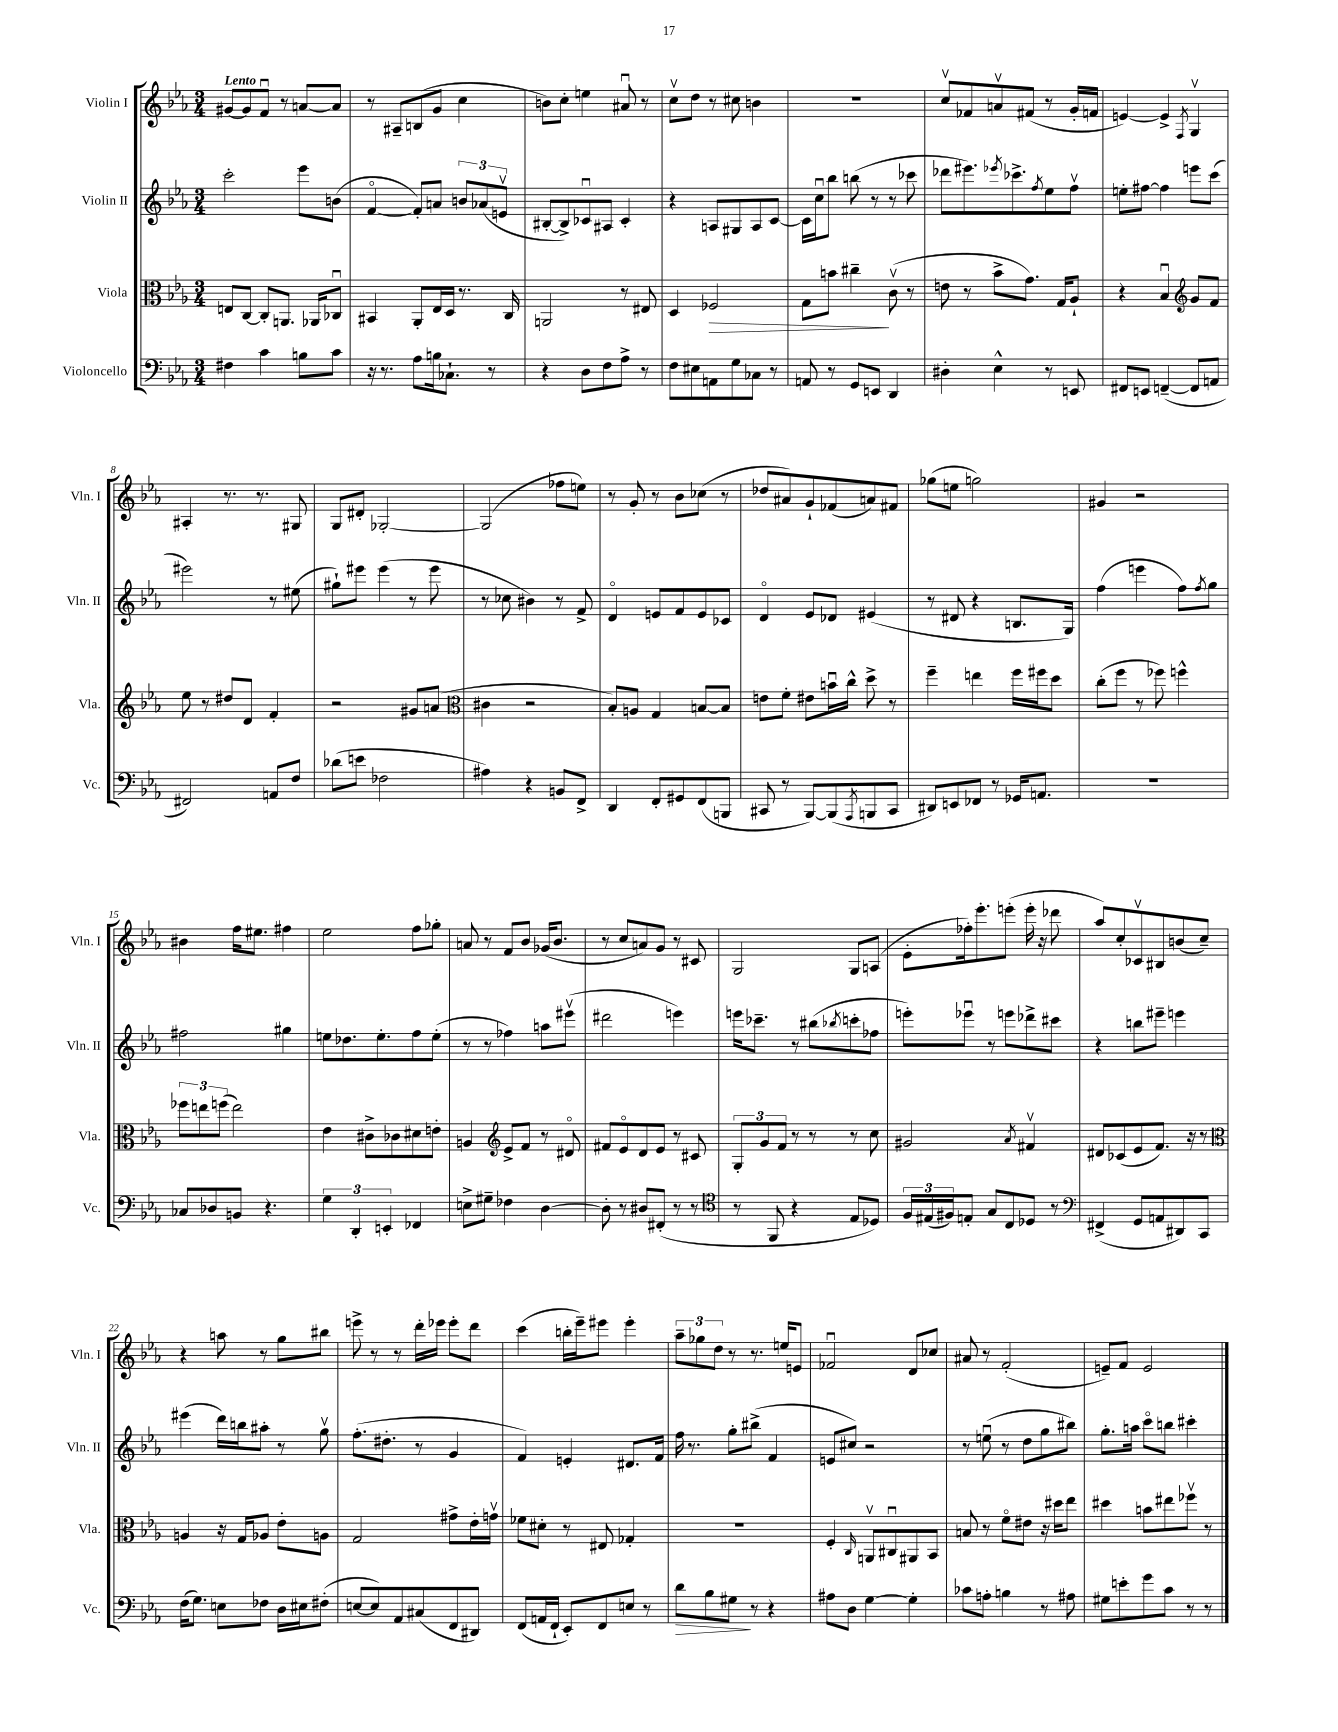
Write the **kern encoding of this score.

**kern	**kern	**kern	**kern
*staff4	*staff3	*staff2	*staff1
*clefF4	*clefC3	*clefG2	*clefG2
*k[b-e-a-]	*k[b-e-a-]	*k[b-e-a-]	*k[b-e-a-]
*M3/4	*M3/4	*M3/4	*M3/4
4F#	8E	2ccc'	[8g#
.	[8C	.	8g#]
4c	8C']	.	8fu
.	8.AA	.	8r
8B	.	8eee-	[8a
.	16AA-	.	.
8c	8C-u	(8b	8a]
=	=	=	=
16r	4BB#	[4fo	8r
8.r	.	.	.
.	.	.	8A#~
8A-	8AA-'	8f'])	(8B
16B	16E-	8a	8g
8.C-`	16D	.	.
.	8.r	12b	4cc
.	.	(12a-	.
8r	.	.	.
.	.	12ev	.
.	16C	.	.
=	=	=	=
4r	2AA	[8B#'	8b)
.	.	8B#^])	8cc'
8D	.	8c-u	4ee
8F	.	8A#	.
8A-^	8r	4c-'	8a#u
8r	8E#	.	8r
=	=	=	=
8F	4D	4r	8ccv
8E#	.	.	8dd
8AA	2F-	8A	8r
8G	.	8G#	8cc#
8C-	.	8A	4b
8r	.	[8c	.
=	=	=	=
8AA	8G	16c]	2.r
.	.	16ccu	.
8r	8b	8bb-	.
8GG	4cc#~	(8bb	.
8EE	.	8r	.
4DD	(8cv	8r	.
.	8r	8ccc-	.
=	=	=	=
4D#'	8e	8ddd-	8ccv
.	8r	8.eee#)	8f-
4E-^^	8b-^	.	8av
.	.	8qeee-	.
.	.	8.ccc-^	.
.	8.g)	.	(8f#
.	.	8qff	.
8r	.	8ee-	8r
.	16G	.	.
8EE	8A-`	8ffv	16g'
.	.	.	16f
=	=	=	=
8FF#	4r	8ee'	[4e)
8EE	.	[8ff#	.
([4FF~	4B-u	4ff#]	4e^]
*	*clefG2	*	*
.	.	.	8qF
8FF]	8g	8eee	4Gv
8AA	8f	(8ccc	.
=	=	=	=
2FF#)	8ee-	2eee#)	4A#'
.	8r	.	.
.	8dd#	.	8.r
.	8d	.	.
.	.	.	8.r
8AA	4f'	8r	.
8F	.	(8ee#	8G#
=	=	=	=
(8d-	2r	8gg#`)	8G
8e	.	8eee#	8d#'
2F-	.	(4eee#	[2G-'
.	8g#	8r	.
.	(8a	8eee#	.
=	=	=	=
*	*clefC3	*	*
4A#)	4c#	8r	(2G-]
.	.	8cc-	.
4r	2r	4b#)	.
8BB	.	8r	8ff-
8FF^	.	8f^	8ee)
=	=	=	=
4DD	8B-')	4do	8r
.	8A	.	8g'
8FF'	4G	8e	8r
8GG#	.	8f	8b-
(8FF	[8B	8e	(8cc-
8BBB	8B]	8c-	8r
=	=	=	=
8CC#	8e	4do	8dd-
8r	8f'	.	8a#)
[8BBB-)	8e#	8e-	8g`
(8BBB-]	16bu	8d-	(8f-
.	16cc^^	.	.
8qAAA-	.	.	.
8BBB	8dd^	(4e#	8a)
8CC#	8r	.	8f#
=	=	=	=
8DD#)	4ff~	8r	(8gg-
8EE	.	8d#	8ee
8FF-	4ee	4r	2gg)
8r	.	.	.
16GG-	16ff	8.B	.
8.AA	16ff#	.	.
.	8dd	.	.
.	.	16G)	.
=	=	=	=
2.r	(8cc'	(4ff	4g#
.	8ff	.	.
.	8r	4eee	2r
.	8ff-)	.	.
.	4ff^^	8ff)	.
.	.	8qff	.
.	.	8gg	.
=	=	=	=
8C-	12ff-	2ff#	4b#
.	12ee	.	.
8D-	.	.	.
.	(12ff	.	.
8BB	2ee)	.	16ff
.	.	.	8.ee#
4.r	.	.	.
.	.	4gg#	4ff#
=	=	=	=
6G	4e-	8ee	2ee-
.	.	8.dd-	.
6DD'	.	.	.
.	8c#^	.	.
.	.	8.ee'	.
6EE'	.	.	.
.	8c-	.	.
4FF-	8d#	8ff	8ff
.	8e'	(8ee'	8gg-'
=	=	=	=
8E^	4A	8r	8a
8G#~	.	8r	8r
*	*clefG2	*	*
4F-	8e-^	4ff-)	8f
.	8f	.	8b-
[4D	8r	8aa	(16g-
.	.	.	8.b-
.	8d#o	(8eee#v	.
=	=	=	=
8D']	8f#	2ddd#	8r
8r	8e-o	.	8cc
8D#	8d	.	8a)
(8FF#'	8e-	.	8g
8r	8r	4eee)	8r
8r	8c#	.	8c#
=	=	=	=
*clefC4	*	*	*
8r	12G'	16eee	2G
.	.	8.ccc-~	.
.	12g	.	.
8FF	.	.	.
.	12f	.	.
4r	8r	8r	.
.	8r	(8bb#	.
.	.	8qbb-	.
8E-	8r	8ccc'	8G
8D-)	8cc	8ff-	(8A
=	=	=	=
24F	2g#	8eee')	8e-'
(24E#	.	.	.
24F#)	.	.	.
8E'	.	8eee-u	16ff-')
.	.	.	8.eee-'
8G	.	8r	.
8C	.	8eee	(8eee'
.	8qa-	.	.
8D-	4f#v	8ddd-^	16eee'
.	.	.	16r
8r	.	8ccc#	8ddd-
=	=	=	=
*clefF4	*	*	*
(4FF#^	8d#	4r	8aa-)
.	(8c-	.	8cc'
8GG	8e-	8bb	8c-v
8AA	8.f)	8eee#~	8B#
8DD#)	.	4eee	(8b
.	16r	.	.
8CC	8r	.	8cc~)
=	=	=	=
*	*clefC3	*	*
(16F	4A	(4eee#	4r
8.G)	.	.	.
8E	16r	16ddd)	8aa
.	16G	16bb	.
8F-	8A-	8aa#'	8r
16D	8e-'	8r	8gg
16E#	.	.	.
(8F#'	8A	8ggv	8bb#
=	=	=	=
[8E	2G	(8.ff'	8eee^
8E])	.	.	8r
.	.	8.dd#'	.
8AA-	.	.	8r
(8C#	.	8r	16ddd'
.	.	.	16eee-
8FF	8g#^	4g	8eee-'
8DD#)	16e-'	.	8ddd
.	16gv	.	.
=	=	=	=
(8FF	8f-	4f)	(4ccc
16AA	8d#'	.	.
16FF`	.	.	.
8EE-')	8r	4e'	16bb'
.	.	.	16eee-~)
8FF	8E#	.	8eee#
8E	4G-'	8.d#	4eee#'
8r	.	.	.
.	.	16f	.
=	=	=	=
8d	2.r	16ff	12aa-~
.	.	8.r	.
.	.	.	12gg-
8B-	.	.	.
.	.	.	12dd
8G#	.	8gg'	8r
8r	.	(8bb#^	8.r
4r	.	4f	.
.	.	.	16ee
.	.	.	8e
=	=	=	=
8A#	4F'	8e	2f-u
8D	.	8cc#)	.
.	16qqC	.	.
[4G	8AAv	2r	.
.	8C#u	.	.
4G']	8AA#	.	8d
.	8BB-	.	8cc-
=	=	=	=
8c-	8B	8r	8a#
8A'	8r	(8eeu	8r
4B	8fo	8r	(2f'
.	8e#	8dd	.
8r	16r	8gg	.
.	16dd#	.	.
8A#	8ee-	8bb#)	.
=	=	=	=
8G#	4dd#	8.gg'	8e~)
8e'	.	.	8f
.	.	16aa	.
8g	8b	8ccco	2e
8c	8ee#	8bb	.
8r	8ff-v	4ccc#'	.
8r	8r	.	.
==	==	==	==
*-	*-	*-	*-
